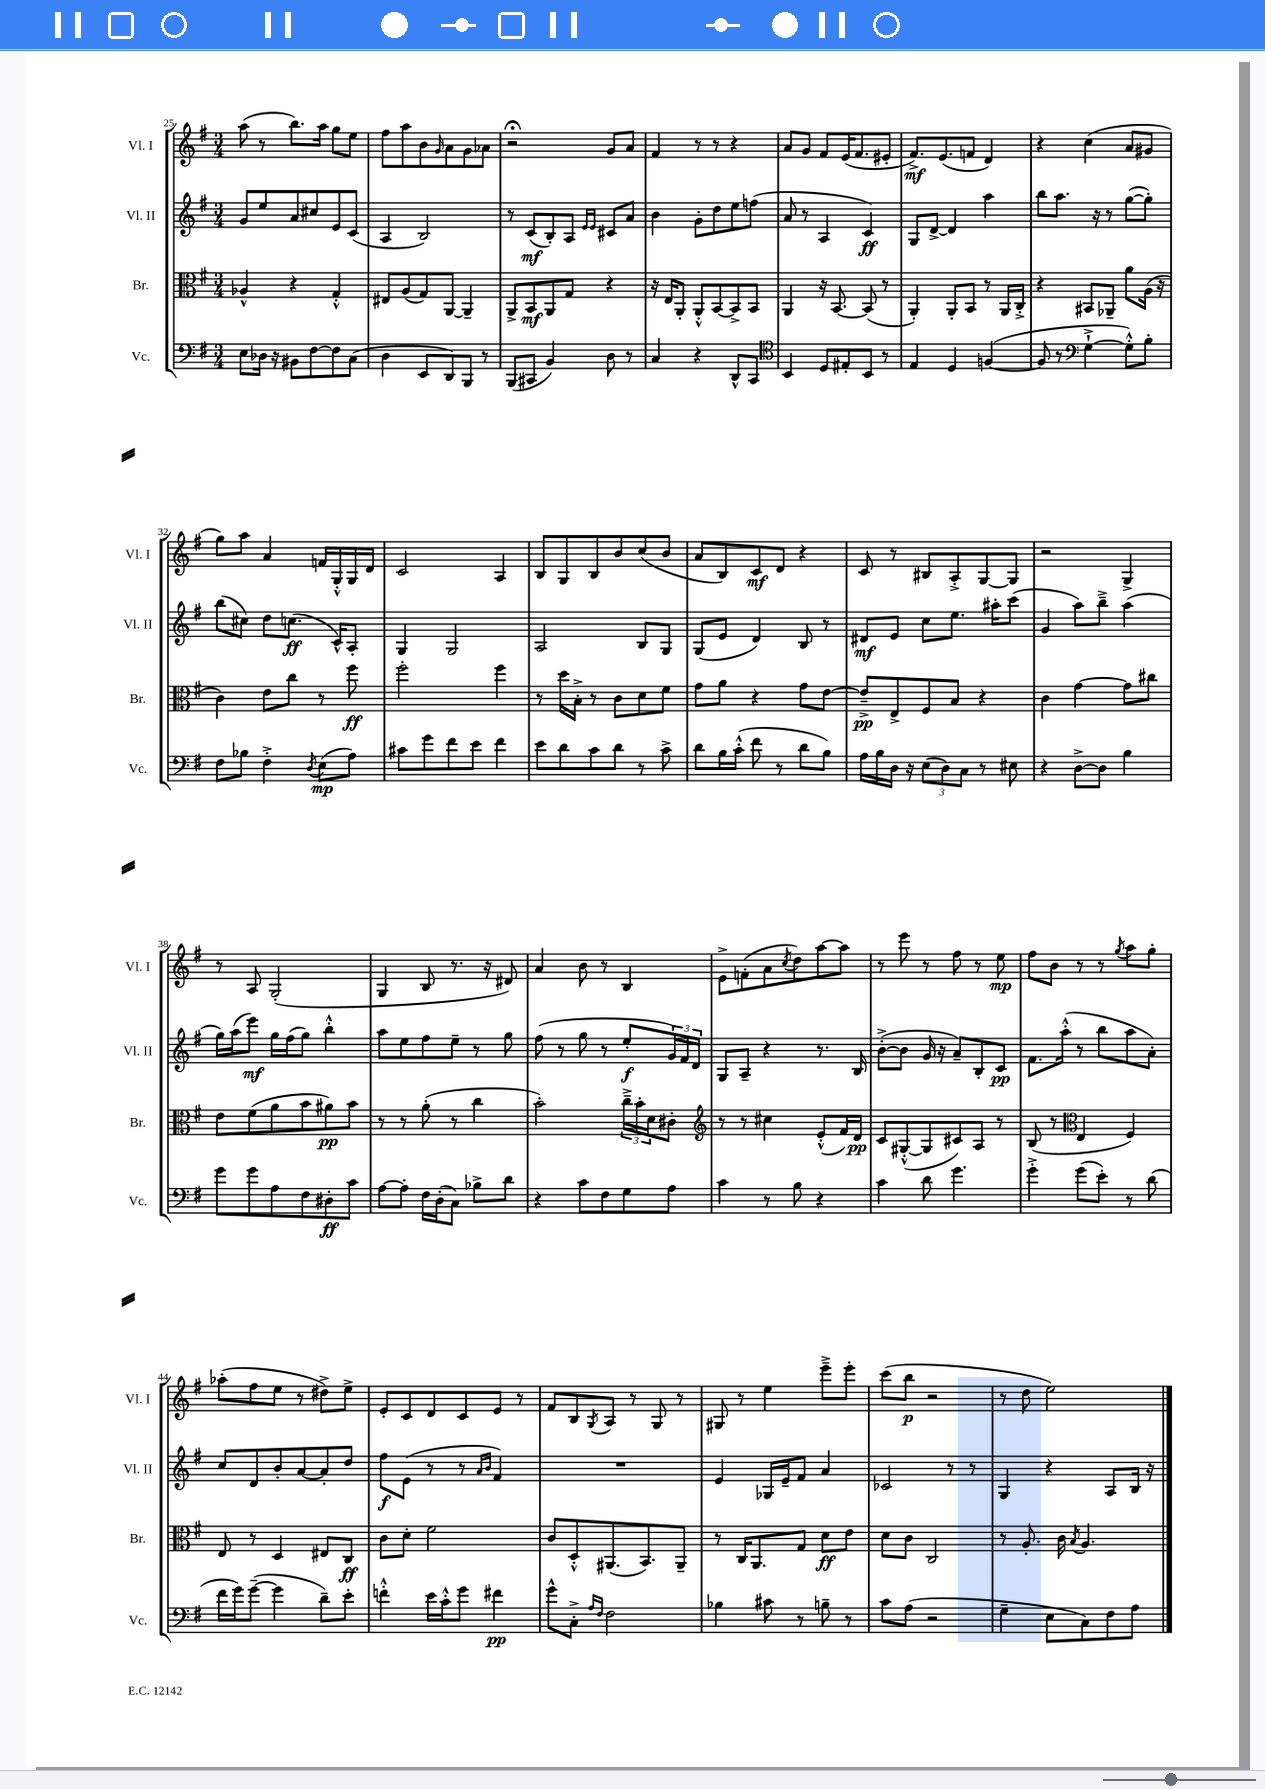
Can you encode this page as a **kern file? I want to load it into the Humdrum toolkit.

**kern	**dynam	**kern	**dynam	**kern	**dynam	**kern	**dynam
*part4	*part4	*part3	*part3	*part2	*part2	*part1	*part1
*staff4	*staff4	*staff3	*staff3	*staff2	*staff2	*staff1	*staff1
*I"Vc.	*	*I"Br.	*	*I"Vl. II	*	*I"Vl. I	*
*I'Vc.	*	*I'Br.	*	*I'Vl. II	*	*I'Vl. I	*
*clefF4	*	*clefC3	*	*clefG2	*	*clefG2	*
*k[f#]	*	*k[f#]	*	*k[f#]	*	*k[f#]	*
*M3/4	*	*M3/4	*	*M3/4	*	*M3/4	*
=25	=25	=25	=25	=25	=25	=25	=25
8E\L	.	4A-X^^/	.	8g/L	.	(8aa\	.
16D-X\Jk	.	.	.	8ee/	.	8r	.
16r	.	.	.	.	.	.	.
8BB#X\L	.	4r	.	8a/	.	8.bb\L)	.
[8F#\	.	.	.	8cc#X/	.	.	.
.	.	.	.	.	.	16aa\Jk	.
8F#\]	.	4G'^^/	.	8e/	.	8gg\L	.
(8C\J	.	.	.	(8c/J	.	8ee\J	.
=26	=26	=26	=26	=26	=26	=26	=26
4D\	.	8E#X/L	.	4A/	.	8ff#\L	.
.	.	(8A/	.	.	.	8aa\	.
8EE/L	.	8G/)	.	2B/)	.	8b\	.
.	.	.	.	.	.	16qqg/	.
8DD/)	.	[8AA/J	.	.	.	8a\	.
8BBB/J	.	4AA~/]	.	.	.	8g\	.
8r	.	.	.	.	.	8a-X\J	.
=27	=27	=27	=27	=27	=27	=27	=27
(8BBB/L	.	8AA^/L	.	8r	.	2r;<	.
8CC#X/J	.	8BB/	mf	(8c/L	mf	.	.
4BB/)	.	8AA/	.	8B'/)	.	.	.
.	.	8G/J	.	8A/J	.	.	.
.	.	.	.	16qqe/LL	.	.	.
.	.	.	.	16qqe/JJ	.	.	.
8D\	.	4r	.	8c#X/L	.	8g/L	.
8r	.	.	.	8a/J	.	8a/J	.
=28	=28	=28	=28	=28	=28	=28	=28
4C/	.	16r	.	4b\	.	4f#/	.
.	.	16E/KL	.	.	.	.	.
.	.	8AA'/J	.	.	.	.	.
4r	.	8AA'^^/L	.	8g'\L	.	8r	.
.	.	[8BB/	.	8dd\	.	8r	.
8DD^^/L	.	8BB^/]	.	8ee\	.	4r	.
8CC/J	.	8BB/J	.	(8ffn\J	.	.	.
=29	=29	=29	=29	=29	=29	=29	=29
*clefC4	*	*	*	*	*	*	*
4BB/	.	4AA/	.	8a/	.	8a/L	.
.	.	.	.	8r	.	8g/J	.
8D/L	.	16r	.	4A/	.	8f#/L	.
.	.	[8.BB/	.	.	.	.	.
8E#X'/	.	.	.	.	.	(16e/K	.
.	.	.	.	.	.	8.f#/	.
8BB/J	.	(8BB/]	.	4c/)	ff	.	.
8r	.	8r	.	.	.	8e#X'/J	.
=30	=30	=30	=30	=30	=30	=30	=30
4E/	.	4AA'/)	.	8G/L	.	8.f#^/L)	mf
.	.	.	.	[8d^/J	.	.	.
.	.	.	.	.	.	(8.e/	.
4D/	.	8AA'/L	.	4d/]	.	.	.
.	.	8BB/J	.	.	.	8fn/J	.
([4Fn/	.	8r	.	4aa\	.	4d/)	.
.	.	16AA/LL	.	.	.	.	.
.	.	16C'^/JJ	.	.	.	.	.
=31	=31	=31	=31	=31	=31	=31	=31
8F/]	.	4r	.	8bb\L	.	4r	.
8r	.	.	.	8.aa\J	.	.	.
*clefF4	*	*	*	*	*	*	*
[4G`^\	.	8BB#X/L	.	.	.	(4cc\	.
.	.	.	.	16r	.	.	.
.	.	8AA-X~/J	.	8r	.	.	.
8G'^^\L])	.	8a\L	.	([8gg\L	.	8a/L	.
8B'\J	.	(16A\Jk	.	8gg'\J])	.	8g#X/J	.
.	.	16r	.	.	.	.	.
!!LO:LB:g=z
=32	=32	=32	=32	=32	=32	=32	=32
8F#\L	.	4c\)	.	(8bb\L	.	8gg\L)	.
8B-X\J	.	.	.	8cc#X\J)	.	8aa\J	.
4F#'^\	.	8e\L	.	8dd\L	.	4a/	.
.	.	8cc\J	.	(8.ccn\J	ff	.	.
8qD/	.	.	.	.	.	.	.
(8E\L	mp	8r	.	.	.	16fn/LL	.
.	.	.	.	16c^^/KL)	.	16G'^^/	.
8A\J)	.	8ff#\	ff	8A'/J	.	16G/	.
.	.	.	.	.	.	16d/JJ	.
=33	=33	=33	=33	=33	=33	=33	=33
8c#X\L	.	2ff#'\	.	4G/	.	2c/	.
8g\	.	.	.	.	.	.	.
8f#\	.	.	.	2G/	.	.	.
8e\J	.	.	.	.	.	.	.
4f#\	.	4ff#\	.	.	.	4A/	.
=34	=34	=34	=34	=34	=34	=34	=34
8e\L	.	8r	.	2A/	.	8B/L	.
8d\	.	16dd\LL	.	.	.	8G/	.
.	.	16B'^\JJ	.	.	.	.	.
8c\	.	8r	.	.	.	8B/	.
8d\J	.	8c\L	.	.	.	8b/	.
8r	.	8d\	.	8B/L	.	(8cc/	.
8c^\	.	8f#\J	.	8G/J	.	8b/J	.
=35	=35	=35	=35	=35	=35	=35	=35
8d\L	.	8g\L	.	(8G/L	.	8a/L	.
16B\L	.	8a\J	.	8e/J	.	8B/)	.
(16c'^^\JJ	.	.	.	.	.	.	.
8f#\	.	4r	.	4d/)	.	8c/	mf
8r	.	.	.	.	.	8d/J	.
8d\L	.	8g\L	.	8B/	.	4r	.
8B\J)	.	[8e\J	.	8r	.	.	.
=36	=36	=36	=36	=36	=36	=36	=36
16A\LL	.	8e~^/L]	pp	8d#X/L	mf	8c/	.
16B\	.	.	.	.	.	.	.
16D\JJ	.	8E^/	.	8e/J	.	8r	.
16r	.	.	.	.	.	.	.
(12E\L	.	8F#/	.	8cc\L	.	8B#X/L	.
12D\)	.	.	.	.	.	.	.
.	.	8B/J	.	8.ee\J	.	8A'^/	.
12C\J	.	.	.	.	.	.	.
8r	.	4r	.	.	.	[8G/	.
.	.	.	.	16aa#X'\KL	.	.	.
8E#X\	.	.	.	(8ccc\J	.	8G/J]	.
=37	=37	=37	=37	=37	=37	=37	=37
4r	.	4c\	.	4g/	.	2r	.
[8D^\L	.	[4g\	.	8aa\L)	.	.	.
8D\J]	.	.	.	8bb~^\J	.	.	.
4B\	.	8g\L]	.	(4aa\	.	4G^/	.
.	.	8cc#X\J	.	.	.	.	.
!!LO:LB:g=z
=38	=38	=38	=38	=38	=38	=38	=38
8g\L	.	8e\L	.	16gg\LL)	.	8r	.
.	.	.	.	(16aa\J	.	.	.
8g\	.	(8f#\	.	8eee\J)	mf	8A/	.
8A\	.	8a\	.	16gg\LL	.	(2G'/	.
.	.	.	.	(16ff#\J	.	.	.
8F#\	.	8b\	.	8gg\J)	.	.	.
8D#X'\	ff	8a#X\)	pp	4bb'^^\	.	.	.
8c\J	.	8b\J	.	.	.	.	.
=39	=39	=39	=39	=39	=39	=39	=39
[8A\L	.	8r	.	8aa\L	.	4G/	.
8A'\J]	.	8r	.	8ee\	.	.	.
16F#\LL	.	(8a'\	.	8ff#\	.	8B/	.
(16D'\J	.	.	.	.	.	.	.
8C\J)	.	8r	.	8ee~\J	.	8.r	.
8B-X^\L	.	4cc\	.	8r	.	.	.
.	.	.	.	.	.	16r	.
8d\J	.	.	.	8gg\	.	8d#X/)	.
=40	=40	=40	=40	=40	=40	=40	=40
4r	.	2b'\)	.	(8ff#\	.	4a/	.
.	.	.	.	8r	.	.	.
8c\L	.	.	.	8gg\	.	8b\	.
8F#\	.	.	.	8r	.	8r	.
8G\	.	24cc~^\LL	.	8ee'/L	f	4B/	.
.	.	24b'\	.	.	.	.	.
.	.	24d\J	.	.	.	.	.
8A\J	.	8c#X'\J	.	24g/L)	.	.	.
.	.	.	.	24f#/	.	.	.
.	.	.	.	24d/JJ	.	.	.
=41	=41	=41	=41	=41	=41	=41	=41
*	*	*clefG2	*	*	*	*	*
4c\	.	8r	.	8G/L	.	8e^\L	.
.	.	8r	.	8A~/J	.	(8fn'\	.
8r	.	4cc#X\	.	4r	.	8a\	.
.	.	.	.	.	.	8qcc/	.
8B\	.	.	.	.	.	8dd\)	.
4r	.	(8e'^^/L	.	8.r	.	[8aa\	.
.	.	16f#/L)	.	.	.	8aa\J]	.
.	.	16d/JJ	pp	16B/	.	.	.
=42	=42	=42	=42	=42	=42	=42	=42
4c\	.	8c/L	.	([8b'^\L	.	8r	.
.	.	([8G#X'^^/	.	8b\J]	.	8eee\	.
8d\	.	8G#/]	.	16g/	.	8r	.
.	.	.	.	16r	.	.	.
4.g\	.	8c#X/)	.	8a~/L)	.	8ff#\	.
.	.	8A/J	.	8B'/	.	8r	.
.	.	8r	.	8c/J	pp	8ee\	mp
=43	=43	=43	=43	=43	=43	=43	=43
4g'^\	.	(8B/	.	8.f#\L	.	8ff#\L	.
.	.	8r	.	.	.	8b\J	.
.	.	.	.	(16aa'^^\Jk	.	.	.
*	*	*clefC3	*	*	*	*	*
(8g\L	.	4E/	.	8r	.	8r	.
8e'\J)	.	.	.	8bb\L	.	8r	.
.	.	.	.	.	.	8qgg/	.
8r	.	4F#/)	.	8aa\	.	8aa\L	.
(8d\	.	.	.	8a'\J)	.	8gg'\J	.
!!LO:LB:g=z
=44	=44	=44	=44	=44	=44	=44	=44
16f#\LL	.	8E/	.	8cc/L	.	(8aa-X'\L	.
16g\J)	.	.	.	.	.	.	.
([8g~\J	.	8r	.	8d/	.	8ff#\	.
4g\]	.	4D/	.	8b'/	.	8ee\J	.
.	.	.	.	[8a/	.	8r	.
8d~\L)	.	8E#X/L	.	8a'/]	.	8dd#X^\L)	.
8e'\J	.	8C/J	ff	8dd/J	.	8ee^\J	.
=45	=45	=45	=45	=45	=45	=45	=45
4fn'^^\	.	8c\L	.	8ff#\L	f	8e'/L	.
.	.	8d'\J	.	(8e\J	.	8c/	.
16e\LL	.	2f#\	.	8r	.	8d/	.
16c'^^\J	.	.	.	.	.	.	.
8g\J	.	.	.	8r	.	8c/	.
.	.	.	.	16qqa/LL	.	.	.
.	.	.	.	16qqb/JJ	.	.	.
4f#X\	pp	.	.	4f#/)	.	8e/J	.
.	.	.	.	.	.	8r	.
=46	=46	=46	=46	=46	=46	=46	=46
8g^^\L	.	8c/L	.	2.r	.	8f#/L	.
8C'^\J	.	8D'^^/	.	.	.	8B/	.
16qqA/LL	.	.	.	.	.	.	.
16qqF#/JJ	.	.	.	.	.	8qG/	.
2F#\	.	(8.AA#X/	.	.	.	8A/J	.
.	.	.	.	.	.	8r	.
.	.	8.BB/)	.	.	.	.	.
.	.	.	.	.	.	8G/	.
.	.	8AA#~/J	.	.	.	8r	.
=47	=47	=47	=47	=47	=47	=47	=47
4B-X\	.	8r	.	4e/	.	8G#X/	.
.	.	16C/KL	.	.	.	8r	.
.	.	8.AA/	.	.	.	.	.
8c#X\	.	.	.	16G-X/LL	.	4ee\	.
.	.	.	.	16e~/J	.	.	.
8r	.	8G/J	.	8f#/J	.	.	.
8Bn~\	.	8d\L	ff	4a/	.	8eee~^\L	.
8r	.	8e\J	.	.	.	8eee'\J	.
=48	=48	=48	=48	=48	=48	=48	=48
8c\L	.	8d\L	.	2c-X/	.	(8ccc\L	.
(8A\J	.	8c\J	.	.	.	8bb\J	p
2r	.	2C/	.	.	.	2r	.
.	.	.	.	8r	.	.	.
.	.	.	.	8r	.	.	.
=49	=49	=49	=49	=49	=49	=49	=49
4G~\	.	8r	.	4G/	.	8r	.
.	.	8.A'/	.	.	.	8dd\	.
8E\L	.	.	.	4r	.	2ee\)	.
.	.	16c\	.	.	.	.	.
.	.	8qB/	.	.	.	.	.
8C\)	.	4.A/	.	.	.	.	.
8F#\	.	.	.	8A/L	.	.	.
8A\J	.	.	.	16B/Jk	.	.	.
.	.	.	.	16r	.	.	.
==	==	==	==	==	==	==	==
*-	*-	*-	*-	*-	*-	*-	*-
